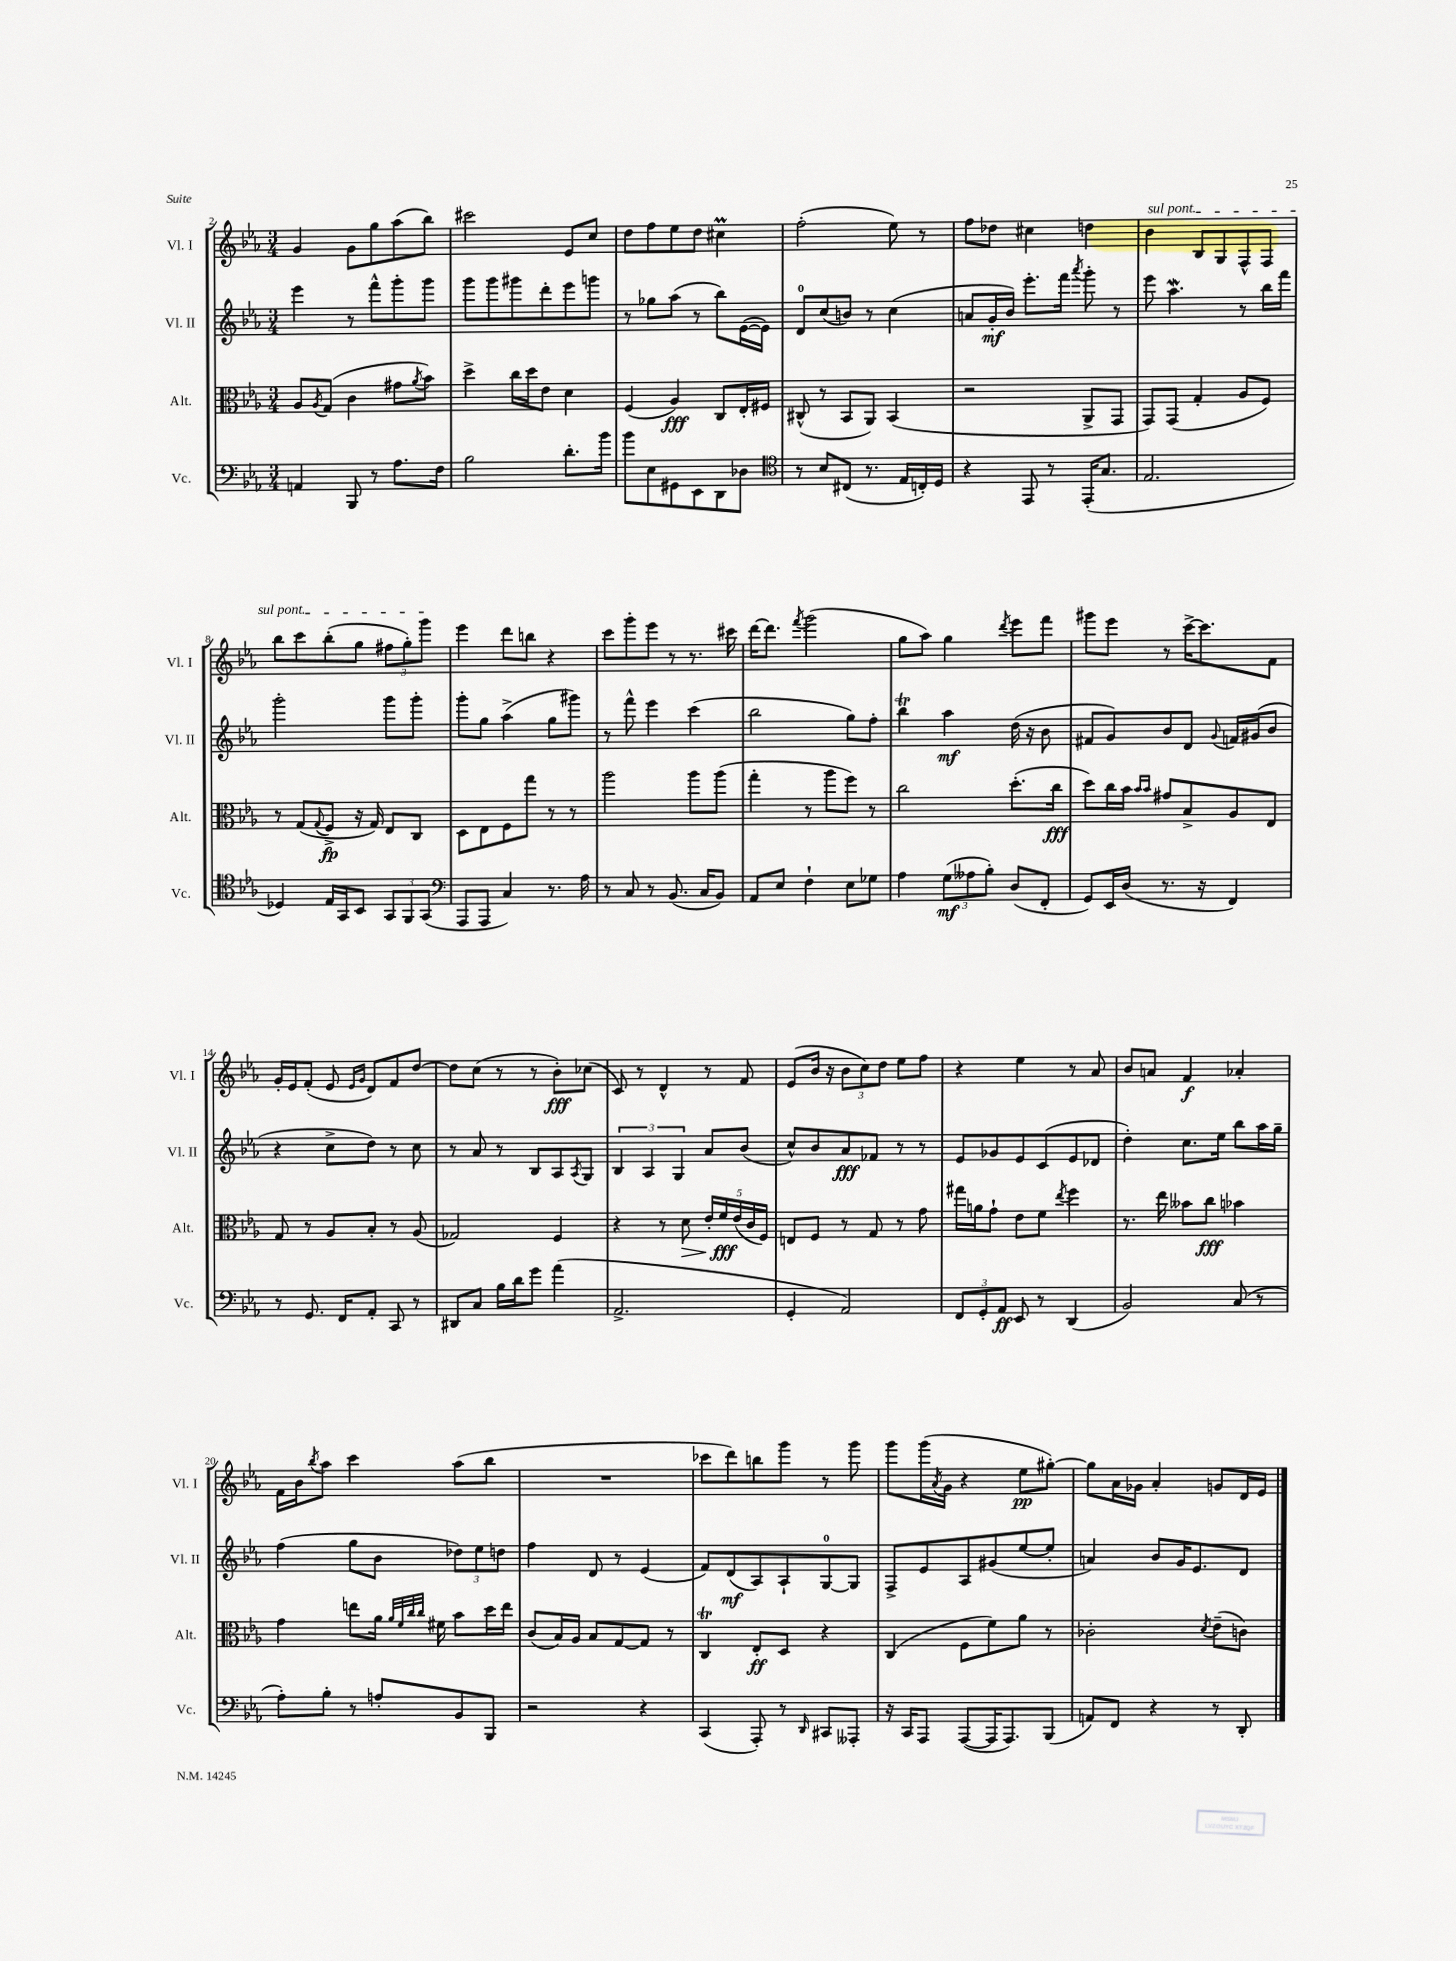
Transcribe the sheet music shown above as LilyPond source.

<<
\new StaffGroup <<
\new Staff = "s0" \with { instrumentName = "Vl. I" shortInstrumentName = "Vl. I" } {
    \clef treble \key ees \major \numericTimeSignature \time 3/4
    g'4 g'8 g''8 aes''8( bes''8) |
    cis'''2 ees'8 c''8 |
    d''8 f''8 ees''8 d''8 cis''4\prall |
    f''2-.( ees''8) r8 |
    f''8 des''8 cis''4 d''4 |
    \once \override TextSpanner.bound-details.left.text = \markup { \italic "sul pont." } bes'4\startTextSpan bes8 g8 f8-^ f8 |
    bes''8 c'''8 bes''8-.( g''8 \tuplet 3/2 { fis''8 g''8-.) g'''8\stopTextSpan } |
    ees'''4 d'''8 b''8 r4 |
    c'''8 g'''8-. ees'''8 r8 r8. cis'''16 |
    d'''16~ d'''8. \acciaccatura { f'''8 } g'''2( |
    g''8 aes''8) g''4 \acciaccatura { d'''8 } ees'''8 f'''8 |
    gis'''8 ees'''8 r8 c'''16~-> c'''8. f'8 |
    g'16-. ees'16 f'8-.( ees'8 \grace { ees'16 g'16 } d'8) f'8 d''8~ |
    d''8 c''8( r8 r8 bes'8-.\fff) ces''8( |
    c'8) r8 d'4-^ r8 f'8 |
    ees'8( bes'16 r16 \tuplet 3/2 { bes'8 c''8) d''8 } ees''8 f''8 |
    r4 ees''4 r8 aes'8 |
    bes'8 a'8 f'4\f aes'4-. |
    f'16 bes'16 \acciaccatura { bes''8 } aes''8 c'''4 aes''8( bes''8 |
    R2. |
    ces'''8 d'''8) b''8 g'''8 r8 g'''8 |
    g'''8 g'''16( \acciaccatura { aes'8 } g'16 r4 ees''8\pp gis''8~-.) |
    gis''8 aes'16 ges'16 aes'4-. g'8 d'16 ees'16 \bar "|." |
}
\new Staff = "s1" \with { instrumentName = "Vl. II" shortInstrumentName = "Vl. II" } {
    \clef treble \key ees \major \numericTimeSignature \time 3/4
    ees'''4 r8 f'''8-^ g'''8-. g'''8 |
    g'''8 g'''8 gis'''8 d'''8-. ees'''8 g'''8 |
    r8 ges''8 aes''8( r8 bes''8) ees'16~( ees'16) |
    d'8-0 c''8( b'8) r8 c''4( |
    a'8 g'16-.\mf bes'16) ees'''8.-. f'''16 \acciaccatura { aes'''8 } g'''8-. r8 |
    ees'''8 aes''4.\mordent r8 bes''16 f'''16 |
    g'''2-. g'''8 g'''8-. |
    g'''8-. g''8 aes''4->( g''8 gis'''8) |
    r8 f'''8-^ ees'''4 c'''4( |
    bes''2 g''8) f''8-. |
    bes''4\trill aes''4\mf d''16( r16 bes'8 |
    fis'8 g'8) bes'8 d'8 \appoggiatura { g'8 } f'16 gis'16( bes'8 |
    r4 c''8-> d''8) r8 c''8 |
    r8 aes'8 r8 bes8 aes8 \acciaccatura { aes8 } g8 |
    \tuplet 3/2 { bes4 aes4 g4 } aes'8 bes'8( |
    c''8-^) bes'8 aes'8\fff fes'8 r8 r8 |
    ees'8 ges'8 ees'8 c'8( ees'8 des'8 |
    d''4-.) c''8. ees''16 bes''8 aes''16 g''16-- |
    f''4( g''8 bes'8 \tuplet 3/2 { des''8) ees''8 d''8 } |
    f''4 d'8 r8 ees'4( |
    f'8) d'8\mf( aes8) aes8-! g8-0~ g8 |
    f8-> ees'8 aes8 gis'8( ees''8~ ees''8-. |
    a'4) bes'8 g'16 ees'8. d'8 \bar "|." |
}
\new Staff = "s2" \with { instrumentName = "Alt." shortInstrumentName = "Alt." } {
    \clef alto \key ees \major \numericTimeSignature \time 3/4
    aes8 \acciaccatura { aes8 } g8( c'4 gis'8 \acciaccatura { aes'8 } bes'8) |
    d''4-> c''16 d''16 ees'8 d'4 |
    f4( aes4\fff) c8 ees16-. fis16 |
    cis8-^( r8 bes,8 aes,8) bes,4( |
    r2 aes,8-> g,8 |
    g,8) g,8( g4-. aes8 f8) |
    r8 g8( \appoggiatura { g8 } f8->\fp r16 g16) ees8 c8 |
    d8 ees8 f8 g''8 r8 r8 |
    aes''2 aes''8 aes''8( |
    g''4-. r8 aes''8 f''8) r8 |
    c''2 d''8.-.( c''16\fff |
    d''8) c''16 bes'16 \grace { bes'16 bes'16 } gis'8 bes8-> aes8 ees8 |
    g8 r8 aes8 bes8-. r8 aes8( |
    ges2) f4 |
    r4 r8 d'8\> \tuplet 5/4 { ees'16-. f'16\fff\! ees'16( c'16 f16) } |
    e8 f8 r8 g8 r8 g'8 |
    gis''16 a'16 g'8-! ees'8 f'8 \acciaccatura { ees''8 } f''4 |
    r8. ees''16 beses'8 c''8\fff bes'4 |
    g'4 e''8 aes'16 \grace { aes'32 f'32 c''32 c''32 } fis'16 bes'8 d''16 e''16 |
    c'8( bes16) aes16 bes8 g8~ g8 r8 |
    c4\trill ees8-.\ff d8 r4 |
    c4( f8 f'8) aes'8 r8 |
    ces'2-. \acciaccatura { d'8 } ees'8--( c'8) \bar "|." |
}
\new Staff = "s3" \with { instrumentName = "Vc." shortInstrumentName = "Vc." } {
    \clef bass \key ees \major \numericTimeSignature \time 3/4
    a,4 bes,,8 r8 aes8. f16 |
    bes2 d'8.-. bes'16 |
    bes'8 ees8 gis,8 ees,8 d,8 des8 |
    \clef tenor r8 bes8 cis8( r8. ees16 c16-.) d16 |
    r4 ees,8 r8 ees,16-.( g8. |
    ees2. |
    des4) ees16 g,16 bes,8 \tuplet 3/2 { g,8 f,8 g,8( } |
    \clef bass aes,,8 aes,,8 c4) r8. aes16 |
    r8 c8 r8 bes,8.( c16 bes,8) |
    aes,8 ees8 f4-! ees8 ges8 |
    aes4 \tuplet 3/2 { g8\mf( aeses8 bes8-.) } d8( f,8-. |
    g,8) ees,16 d16( r8. r16 f,4) |
    r8 g,8. f,16 aes,8-. c,8 r8 |
    dis,8 c8 bes16 d'16 g'8 aes'4( |
    aes,2.-> |
    g,4-. aes,2) |
    \tuplet 3/2 { f,8 g,8-. aes,8\ff } ees,8 r8 d,4( |
    bes,2) c8( r8 |
    aes8-.) bes8-. r8 a8-. bes,8 bes,,8 |
    r2 r4 |
    c,4( aes,,8-.) r8 \grace { d,16 } cis,8 aeses,,8-. |
    r16 c,16 aes,,8 aes,,8~( aes,,16 aes,,8.) bes,,8( |
    a,8) f,8 r4 r8 d,8-. \bar "|." |
}
>>
>>
\layout { \context { \Score currentBarNumber = #2 } }
